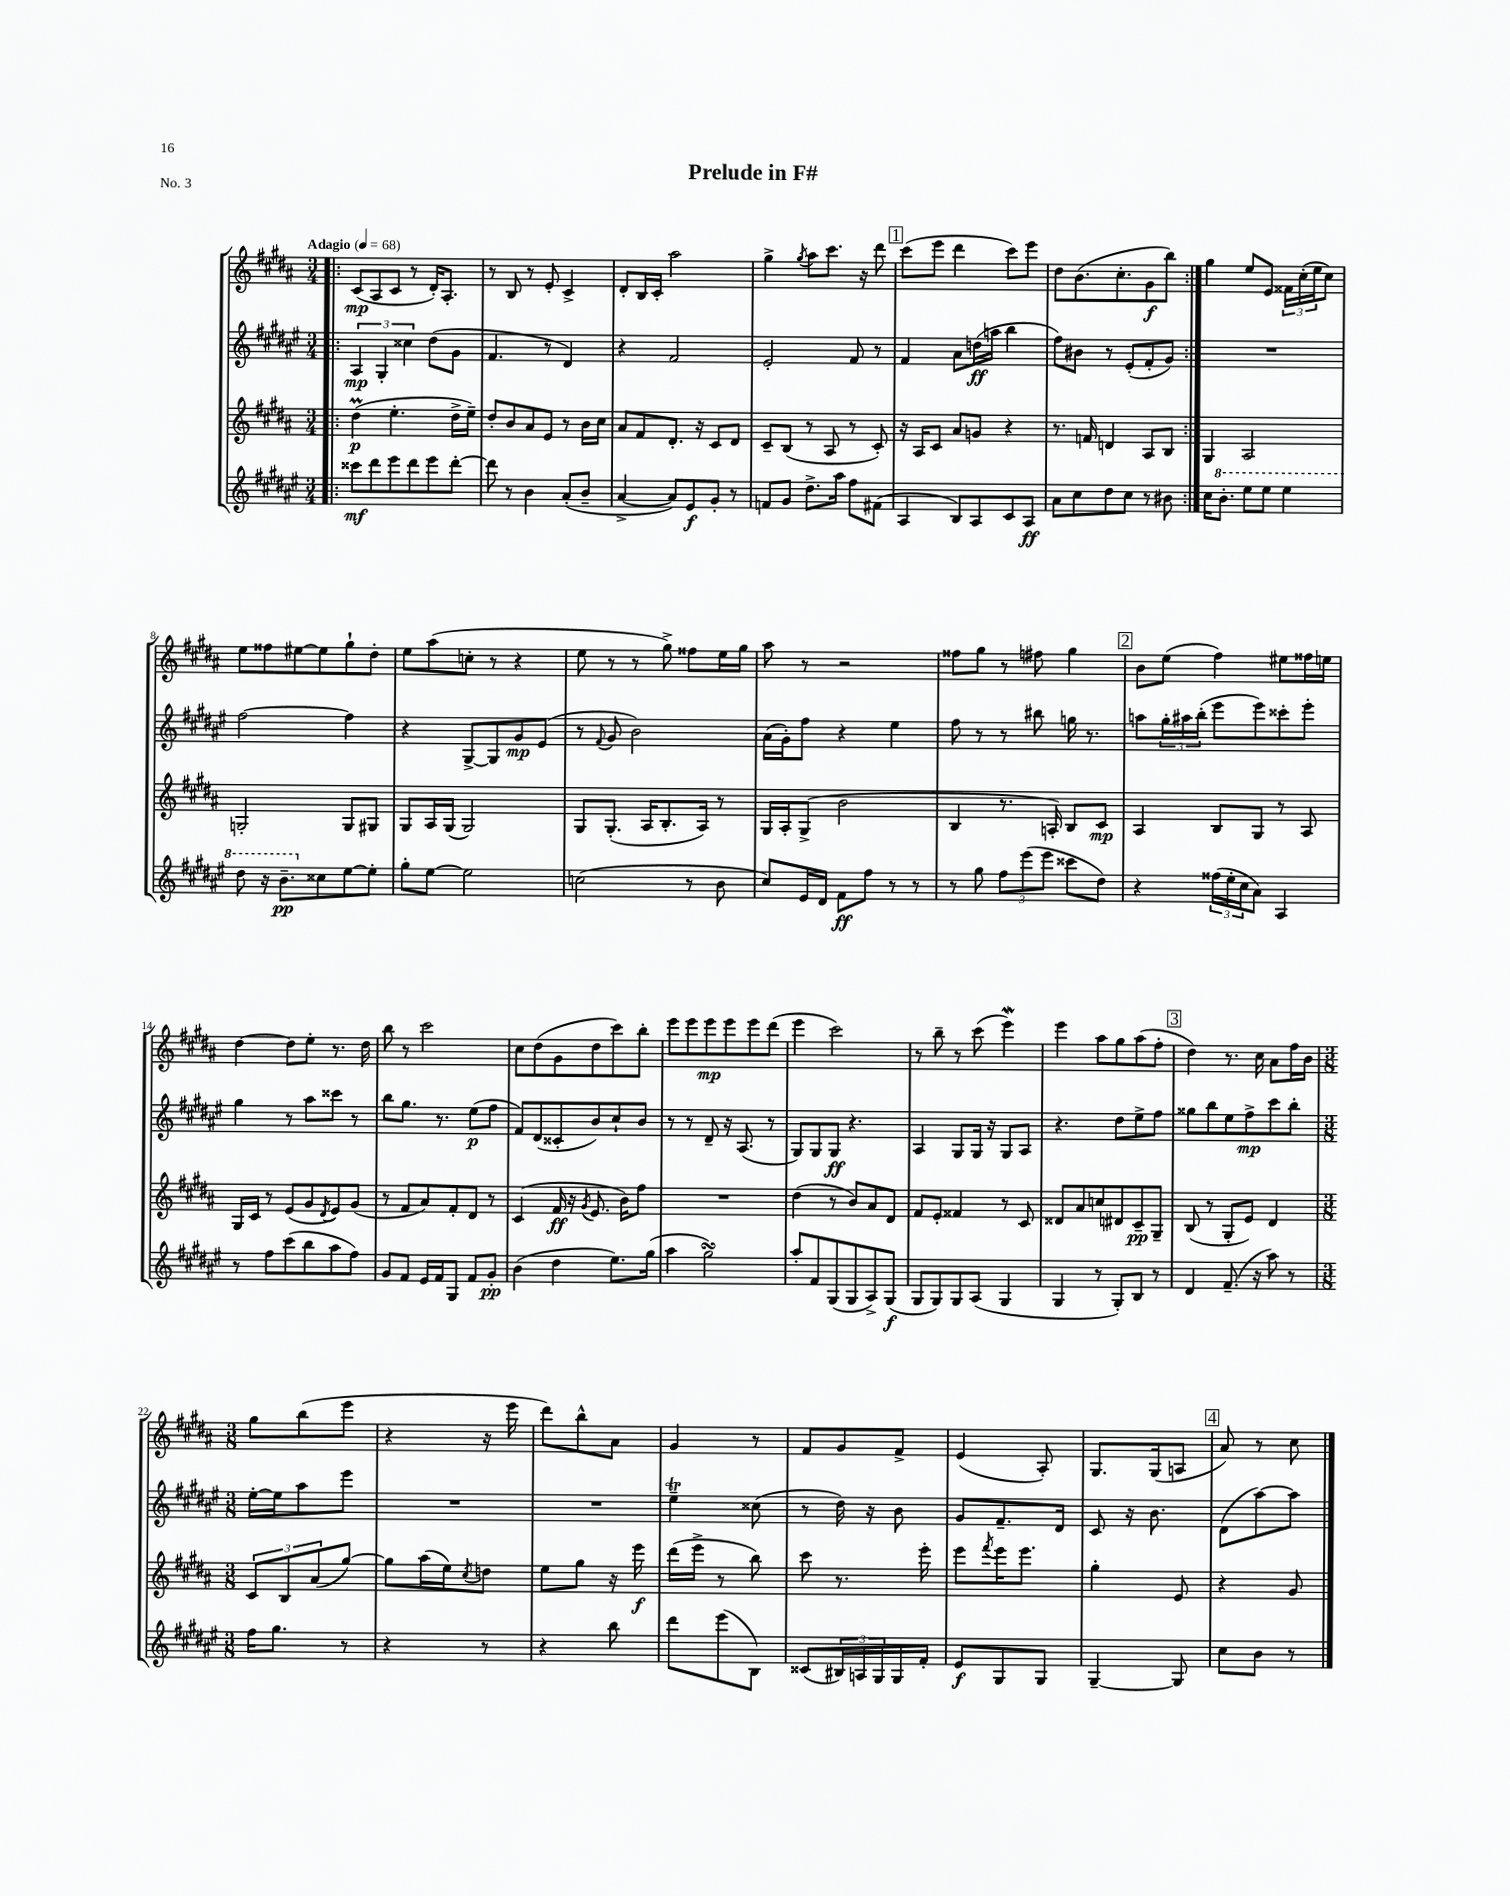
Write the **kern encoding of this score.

**kern	**dynam	**kern	**dynam	**kern	**dynam	**kern	**dynam
*part4	*part4	*part3	*part3	*part2	*part2	*part1	*part1
*staff4	*staff4	*staff3	*staff3	*staff2	*staff2	*staff1	*staff1
*clefG2	*	*clefG2	*	*clefG2	*	*clefG2	*
*k[f#c#g#d#a#e#]	*	*k[f#c#g#d#a#]	*	*k[f#c#g#d#a#e#]	*	*k[f#c#g#d#a#]	*
*M3/4	*	*M3/4	*	*M3/4	*	*M3/4	*
*MM68	*	*MM68	*	*MM68	*	*MM68	*
=1!|:	=1!|:	=1!|:	=1!|:	=1!|:	=1!|:	=1!|:	=1!|:
!	!	!	!	!	!	!LO:TX:a:B:t=Adagio	!
8ccc##X\L	mf	(4dd#m\	p	6A#/	mp	(8c#/L	mp
8ddd#\	.	.	.	.	.	8A#/	.
.	.	.	.	6G#'/	.	.	.
8eee#\	.	4.ee'\	.	.	.	8c#/J	.
.	.	.	.	6cc##X\	.	.	.
8ddd#\	.	.	.	.	.	8r	.
8eee#\	.	.	.	(8dd#\L	.	16d#'/KL)	.
.	.	.	.	.	.	8.A#'/J	.
[8ddd#'\J	.	16dd#^\LL	.	8g#\J	.	.	.
.	.	16ee~\JJ)	.	.	.	.	.
=2	=2	=2	=2	=2	=2	=2	=2
8ddd#\]	.	8dd#'/L	.	4.f#/	.	8r	.
8r	.	8b/	.	.	.	8B/	.
4b\	.	8a#/	.	.	.	8r	.
.	.	8e/J	.	8r	.	8e'/	.
(8a#'/L	.	8r	.	4d#/)	.	4c#^/	.
8b~/J	.	16b\LL	.	.	.	.	.
.	.	16cc#\JJ	.	.	.	.	.
=3	=3	=3	=3	=3	=3	=3	=3
[4a#^/	.	8a#/L	.	4r	.	8d#'/L	.
.	.	8f#/	.	.	.	16B/L	.
.	.	.	.	.	.	16c#'/JJ	.
8a#/L])	.	8.d#'/J	.	2f#/	.	2aa#\	.
8e#/	f	.	.	.	.	.	.
.	.	16r	.	.	.	.	.
8g#'/J	.	8c#/L	.	.	.	.	.
8r	.	8d#/J	.	.	.	.	.
=4	=4	=4	=4	=4	=4	=4	=4
8fn/L	.	8c#~/L	.	2e#'/	.	4gg#^\	.
8g#/J	.	(8B/J	.	.	.	.	.
.	.	.	.	.	.	8qgg#/	.
8.dd#^\L	.	8r	.	.	.	8aa#\L	.
.	.	8A#/	.	.	.	8.ccc#\J	.
16aa#\Jk	.	.	.	.	.	.	.
8ff#\L	.	8r	.	8f#/	.	.	.
.	.	.	.	.	.	16r	.
(8f#X\J	.	8c#'/)	.	8r	.	8ddd#\	.
!!LO:REH:place=s1:t=1
=5	=5	=5	=5	=5	=5	=5	=5
4A#/	.	16r	.	4f#/	.	(8ccc#\L	.
.	.	16A#/KL	.	.	.	.	.
.	.	8c#/J	.	.	.	8eee\J	.
8B/L)	.	8a#/L	.	8a#\L	.	4ddd#\	.
8A#/	.	8gn/J	.	(16ddn\L	ff	.	.
.	.	.	.	16aan\JJ	.	.	.
8c#/	.	4r	.	4bb\	.	8ccc#\L)	.
8A#/J	ff	.	.	.	.	8eee\J	.
=6	=6	=6	=6	=6	=6	=6	=6
8a#\L	.	8.r	.	8ff#\L)	.	8dd#\L	.
8cc#\	.	.	.	8b#X\J	.	(8.b\	.
.	.	16fn/	.	.	.	.	.
8dd#\	.	4dn/	.	8r	.	.	.
.	.	.	.	.	.	8.cc#'\	.
8cc#\J	.	.	.	(8e#'/L	.	.	.
8r	.	8A#/L	.	8f#'/	.	8g#\	f
8b#X\	.	8B/J	.	8g#/J)	.	8bb\J)	.
=7:|!	=7:|!	=7:|!	=7:|!	=7:|!	=7:|!	=7:|!	=7:|!
16cc#\KL	.	4G#/	.	2.r	.	4gg#\	.
*8va	*	*	*	*	*	*	*
8.bb'\J	.	.	.	.	.	.	.
8eee#\L	.	2A#/	.	.	.	8ee/L	.
8eee#\J	.	.	.	.	.	8e/J	.
4eee#\	.	.	.	.	.	24f##X\LL	.
.	.	.	.	.	.	(24cc#'\	.
.	.	.	.	.	.	24ee\J	.
.	.	.	.	.	.	8cc#\J)	.
!!LO:LB:g=z
=8	=8	=8	=8	=8	=8	=8	=8
8ddd#\	.	2Gn'/	.	[2ff#\	.	8ee\L	.
16r	.	.	.	.	.	8ff##X\	.
8.bb~\L	pp	.	.	.	.	.	.
.	.	.	.	.	.	[8ee#X\	.
*X8va	*	*	*	*	*	*	*
8cc##X\	.	.	.	.	.	8ee#\]	.
[8ee#\	.	8G/L	.	4ff#\]	.	8gg#`\	.
8ee#'\J]	.	8G#X/J	.	.	.	8dd#'\J	.
=9	=9	=9	=9	=9	=9	=9	=9
8gg#'\L	.	8G#/L	.	4r	.	8ee\L	.
[8ee#\J	.	16A#/L	.	.	.	(8aa#\	.
.	.	(16G#/JJ	.	.	.	.	.
2ee#\]	.	2G#/)	.	[8G#^/L	.	8ccn'\J	.
.	.	.	.	8G#/]	.	8r	.
.	.	.	.	8g#/	mp	4r	.
.	.	.	.	(8e#/J	.	.	.
=10	=10	=10	=10	=10	=10	=10	=10
(2ccn\	.	8G#/L	.	8r	.	8ee\	.
.	.	.	.	8qqf#/	.	.	.
.	.	(8.G#'/J	.	8g#/	.	8r	.
.	.	.	.	2b\)	.	8r	.
.	.	16A#/KL	.	.	.	.	.
.	.	8.B'/	.	.	.	8gg#^\)	.
8r	.	.	.	.	.	8ff##X\L	.
.	.	16A#/Jk)	.	.	.	.	.
8b\	.	8r	.	.	.	16ee\L	.
.	.	.	.	.	.	16gg#\JJ	.
=11	=11	=11	=11	=11	=11	=11	=11
8cc#/L)	.	16G#/LL	.	(16a#\LL	.	8aa#\	.
.	.	16A#'/J	.	16g#'\J)	.	.	.
16e#/L	.	(8G#^/J	.	8ff#\J	.	8r	.
16d#/JJ	.	.	.	.	.	.	.
8f#\L	ff	2b\	.	4r	.	2r	.
8ff#\J	.	.	.	.	.	.	.
8r	.	.	.	4ee#\	.	.	.
8r	.	.	.	.	.	.	.
=12	=12	=12	=12	=12	=12	=12	=12
8r	.	4B/	.	8ff#\	.	8ff##X\L	.
8gg#\	.	.	.	8r	.	8gg#\J	.
12ff#\L	.	8.r	.	8r	.	8r	.
(12eee#\	.	.	.	.	.	.	.
.	.	.	.	8bb#X\	.	8ff#X\	.
12eee#\J	.	.	.	.	.	.	.
.	.	16An'/)	.	.	.	.	.
8ccc##X\L	.	8B/L	.	16ggn\	.	4gg#\	.
.	.	.	.	8.r	.	.	.
8dd#\J)	.	8c#/J	mp	.	.	.	.
!!LO:REH:place=s1:t=2
=13	=13	=13	=13	=13	=13	=13	=13
4r	.	4A#/	.	8aan\L	.	8b\L	.
.	.	.	.	24gg#'\L	.	(8ee\J	.
.	.	.	.	24aa#X\	.	.	.
.	.	.	.	(24bb'\JJ	.	.	.
(24ff##X\LL	.	8B/L	.	8eee#\L	.	4ff#\)	.
24ee#'\	.	.	.	.	.	.	.
24cc#\J	.	.	.	.	.	.	.
8a#\J)	.	8G#/J	.	8eee#\)	.	.	.
4A#/	.	8r	.	8ccc##X'\	.	8ee#X\L	.
.	.	8A#/	.	8eee#'\J	.	16ff##X\L	.
.	.	.	.	.	.	16een\JJ	.
!!LO:LB:g=z
=14	=14	=14	=14	=14	=14	=14	=14
8r	.	16G#/LL	.	4gg#\	.	[4dd#\	.
.	.	16c#/JJ	.	.	.	.	.
8ff#\L	.	8r	.	.	.	.	.
(8ccc#\	.	(8e/L	.	8r	.	8dd#\L]	.
8bb\	.	8g#/	.	8aa#\L	.	8ee'\J	.
.	.	8qd#/	.	.	.	.	.
8aa#\	.	8e/)	.	8ccc##X\J	.	8.r	.
8ff#\J)	.	(8g#/J	.	8r	.	.	.
.	.	.	.	.	.	16dd#\	.
=15	=15	=15	=15	=15	=15	=15	=15
8g#/L	.	8r	.	8bb\L	.	8bb\	.
8f#/J	.	8f#/L	.	8.gg#\J	.	8r	.
16e#/LL	.	8a#/)	.	.	.	2ccc#\	.
16f#/J	.	.	.	8.r	.	.	.
8G#/J	.	8f#'/	.	.	.	.	.
8f#/L	.	8d#/J	.	(8ee#\L	p	.	.
8g#'/J	pp	8r	.	8ff#\J	.	.	.
=16	=16	=16	=16	=16	=16	=16	=16
(4b\	.	(4c#/	.	8f#/L)	.	8cc#\L	.
.	.	.	.	(8d#/	.	(8dd#\	.
4dd#\	.	16f#/	ff	8c##X'/	.	8g#\	.
.	.	16r	.	.	.	.	.
.	.	8qg#/	.	.	.	.	.
.	.	8.e/	.	8b/)	.	8dd#\	.
8.ee#\L)	.	.	.	8cc#`/	.	8ccc#\)	.
.	.	16b\KL)	.	.	.	.	.
.	.	8ff#\J	.	8b/J	.	8bb'\J	.
(16gg#\Jk	.	.	.	.	.	.	.
=17	=17	=17	=17	=17	=17	=17	=17
4aa#\	.	2.r	.	8r	.	8eee\L	.
.	.	.	.	8r	.	8eee\	.
2gg#sSSS\)	.	.	.	8d#~/	.	8eee\	mp
.	.	.	.	16r	.	8eee\	.
.	.	.	.	(8.A#/	.	.	.
.	.	.	.	.	.	8eee\	.
.	.	.	.	8r	.	(8ddd#\J	.
=18	=18	=18	=18	=18	=18	=18	=18
8aa#'/L	.	(4dd#\	.	8G#/L)	.	4eee\	.
8f#/	.	.	.	8G#/	.	.	.
(8G#/	.	8r	.	8G#/J	ff	2ccc#\)	.
8G#/	.	8b/L)	.	4.r	.	.	.
8A#^/)	.	8a#/	.	.	.	.	.
(8G#/J	f	8d#/J	.	.	.	.	.
=19	=19	=19	=19	=19	=19	=19	=19
8G#/L	.	8f#/L	.	4A#/	.	8r	.
8G#/)	.	8e'/J	.	.	.	8bb~\	.
8G#/	.	4f##X/	.	8G#/L	.	8r	.
(8A#/J	.	.	.	16G#/Jk	.	(8ccc#\	.
.	.	.	.	16r	.	.	.
4G#/	.	8r	.	8G#/L	.	4eeew\)	.
.	.	8c#/	.	8A#/J	.	.	.
=20	=20	=20	=20	=20	=20	=20	=20
4G#/	.	8d##X/L	.	4.r	.	4eee\	.
.	.	8a#/	.	.	.	.	.
8r	.	8ccn/	.	.	.	8aa#\L	.
8G#'/L)	.	8d#X/	.	8dd#\L	.	8gg#\	.
8B/J	.	8c#~/	pp	8ee#^\	.	(8aa#\	.
8r	.	8G#~/J	.	8ff#\J	.	8ff#'\J	.
!!LO:REH:place=s1:t=3
=21	=21	=21	=21	=21	=21	=21	=21
4d#/	.	(8B/	.	8gg##X\L	.	4dd#\)	.
.	.	8r	.	8bb\	.	.	.
(8.f#~/	.	8G#'/L	.	8ee#\	.	8.r	.
.	.	8e/J)	.	8ff#^\	mp	.	.
16r	.	.	.	.	.	16cc#\	.
8aa#\)	.	4d#/	.	8ccc#\	.	8a#\L	.
8r	.	.	.	8bb'\J	.	16ff#\L	.
.	.	.	.	.	.	16b\JJ	.
!!LO:LB:g=z
=22	=22	=22	=22	=22	=22	=22	=22
*M3/8	*	*M3/8	*	*M3/8	*	*M3/8	*
16ff#\KL	.	12c#/L	.	[16ee#'\LL	.	8gg#\L	.
8.gg#\J	.	.	.	16ee#\J]	.	.	.
.	.	12B/	.	.	.	.	.
.	.	.	.	8aa#\	.	(8bb\	.
.	.	(12a#/	.	.	.	.	.
8r	.	[8gg#/J)	.	8eee#\J	.	8eee\J	.
=23	=23	=23	=23	=23	=23	=23	=23
4r	.	8gg#\L]	.	4.r	.	4r	.
.	.	(16aa#\L	.	.	.	.	.
.	.	16ee\J)	.	.	.	.	.
.	.	8qcc#/	.	.	.	.	.
8r	.	8ddn\J	.	.	.	16r	.
.	.	.	.	.	.	16eee\	.
=24	=24	=24	=24	=24	=24	=24	=24
4r	.	8ee\L	.	4.r	.	8ddd#\L)	.
.	.	8gg#\J	.	.	.	8bb^^\	.
8bb\	.	16r	.	.	.	8a#\J	.
.	.	16eee\	f	.	.	.	.
=25	=25	=25	=25	=25	=25	=25	=25
8ddd#\L	.	(16ddd#\LL	.	4ee#t~\	.	4g#/	.
.	.	16eee^\JJ	.	.	.	.	.
(8eee#\	.	8r	.	.	.	.	.
8B\J)	.	8bb\)	.	(8cc##X\	.	8r	.
=26	=26	=26	=26	=26	=26	=26	=26
(8c##X/L	.	8ccc#\	.	8r	.	8f#/L	.
24B#X/L)	.	8.r	.	16dd#\)	.	8g#/	.
24An/	.	.	.	.	.	.	.
.	.	.	.	16r	.	.	.
24G#/	.	.	.	.	.	.	.
16G#/	.	.	.	8b\	.	8f#^/J	.
16f#'/JJ	.	16eee'\	.	.	.	.	.
=27	=27	=27	=27	=27	=27	=27	=27
8e#/L	f	8eee\L	.	8g#/L	.	(4e/	.
.	.	8qfff#/	.	.	.	.	.
8G#/	.	16eee\K	.	8.f#~/	.	.	.
.	.	8.eee\J	.	.	.	.	.
8G#/J	.	.	.	.	.	8A#'/)	.
.	.	.	.	16d#/Jk	.	.	.
=28	=28	=28	=28	=28	=28	=28	=28
[4G#~/	.	4gg#'\	.	8c#/	.	8.G#/L	.
.	.	.	.	16r	.	.	.
.	.	.	.	8.b\	.	(16G#/k	.
8G#/]	.	8e/	.	.	.	8An/J	.
!!LO:REH:place=s1:t=4
=29	=29	=29	=29	=29	=29	=29	=29
8cc#\L	.	4r	.	(8d#\L	.	8a#/)	.
8b\J	.	.	.	[8aa#\)	.	8r	.
8r	.	8g#/	.	8aa#\J]	.	8cc#\	.
==	==	==	==	==	==	==	==
*-	*-	*-	*-	*-	*-	*-	*-
